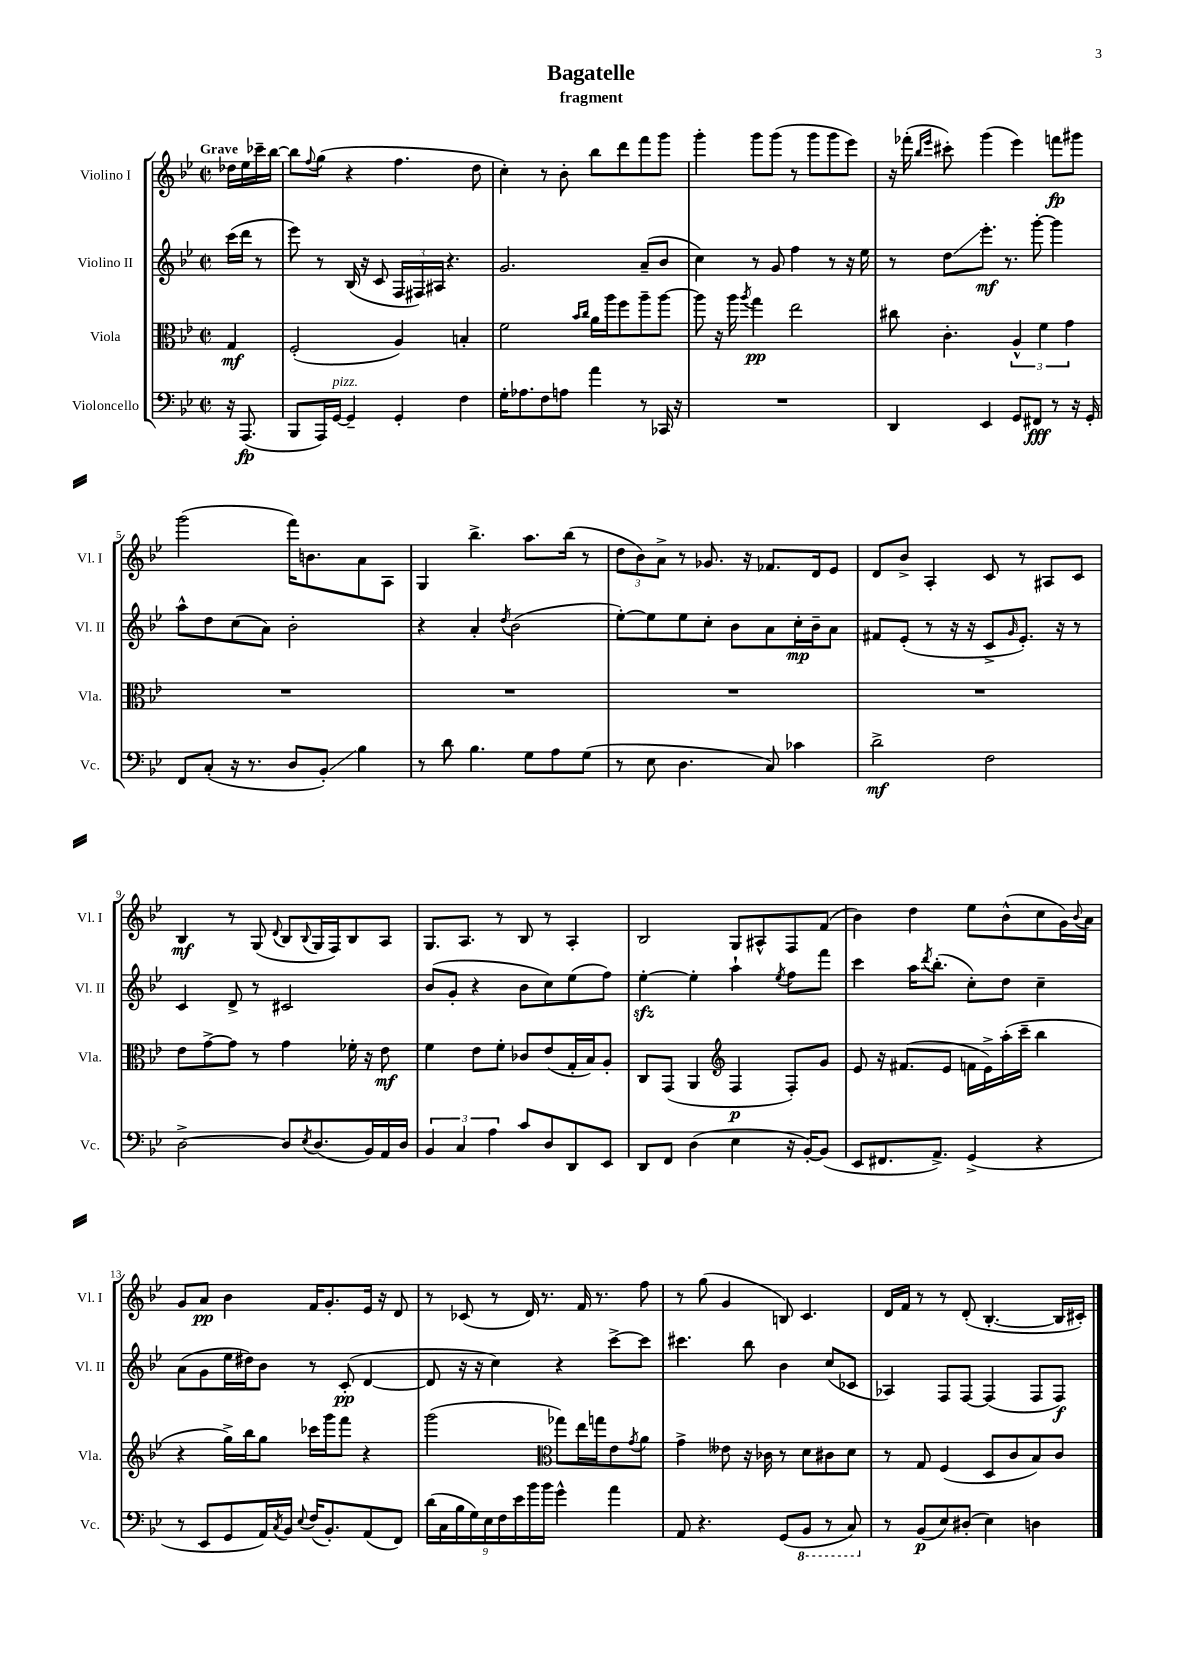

**kern	**kern	**kern	**kern
*staff4	*staff3	*staff2	*staff1
*clefF4	*clefC3	*clefG2	*clefG2
*k[b-e-]	*k[b-e-]	*k[b-e-]	*k[b-e-]
*M2/2	*M2/2	*M2/2	*M2/2
*met(c|)	*met(c|)	*met(c|)	*met(c|)
16r	4G	(16ccc	16dd-
(8.AAA	.	16ddd	16ee-
.	.	8r	16ccc-~
.	.	.	[16bb-
=	=	=	=
8BBB-	(2F'	8eee-)	8bb-]
.	.	.	8qqff
16AAA)	.	8r	(8gg
[16GG	.	.	.
4GG~]	.	(16B-	4r
.	.	16r	.
.	.	8c	.
4GG'	4A)	24F	4.ff
.	.	24F#)	.
.	.	24A#	.
.	.	4.r	.
4F	4B'	.	.
.	.	.	8dd
=	=	=	=
16G'	2f	2.g	4cc')
8.A-	.	.	.
8F	.	.	8r
8A	.	.	8b-'
.	16qqb-	.	.
.	16qqcc	.	.
4a	16a	.	8bb-
.	16aa	.	.
.	8ff	.	8ddd
8r	8aa~	(8a~	8fff
16CC-	[8aa	8b-	8ggg
16r	.	.	.
=	=	=	=
1r	8aa]	4cc)	4ggg'
.	16r	.	.
.	16aa	.	.
.	8qaa	.	.
.	4gg	8r	8ggg
.	.	8g	(8ggg
.	2ee-	4ff	8r
.	.	.	8ggg
.	.	8r	8ggg
.	.	16r	8eee-)
.	.	16ee-	.
=	=	=	=
4DD	8cc#	8r	16r
.	.	.	(16fff-'
.	.	.	16qqbb-
.	.	.	16qqeee-
.	4.c'	8dd	8ccc#')
4EE-	.	8.eee-'	(4ggg
.	.	8.r	.
8GG	6A^^	.	4eee-)
8FF#	.	[8ggg'	.
.	6f	.	.
8r	.	4ggg]	8fff
.	6g	.	.
16r	.	.	8ggg#
16GG'	.	.	.
=	=	=	=
8FF	1r	8aa^^	(2ggg
(8C'	.	8dd	.
16r	.	(8cc	.
8.r	.	.	.
.	.	8a)	.
8D	.	2b-'	16fff)
.	.	.	8.b
8BB-')	.	.	.
4B-	.	.	8a
.	.	.	8A
=	=	=	=
8r	1r	4r	4G
8d	.	.	.
4.B-	.	4a'	4.bb-^
.	.	8qdd	.
.	.	(2b-	.
8G	.	.	8.aa
8A	.	.	.
.	.	.	(16bb-
(8G	.	.	8r
=	=	=	=
8r	1r	[8ee-')	12dd
.	.	.	12b-)
8E-	.	8ee-]	.
.	.	.	12a^
4.D	.	8ee-	8r
.	.	8cc'	8.g-
.	.	8b-	.
.	.	.	16r
8C)	.	8a	8.f-
4c-	.	16cc'	.
.	.	16b-~	16d
.	.	8a	8e-
=	=	=	=
2d^	1r	8f#	8d
.	.	(8e-'	8b-^
.	.	8r	4A'
.	.	16r	.
.	.	16r	.
2F	.	8c^	8c
.	.	16qqg	.
.	.	8.e-')	8r
.	.	.	8A#
.	.	16r	.
.	.	8r	8c
=	=	=	=
[2D^	8e-	4c	4B-
.	[8g^	.	.
.	8g]	8d^	8r
.	8r	8r	(8G
.	.	.	8qqd
8D]	4g	2c#	8B-
8qE-	.	.	8qqB-
(8.D	.	.	16G
.	.	.	16F)
.	16f-'	.	8B-
16BB-)	16r	.	.
16AA	8e-	.	8A
16D	.	.	.
=	=	=	=
6BB-	4f	(8b-	8.G
.	.	8g'	.
6C	.	.	.
.	.	.	8.A
.	8e-	4r	.
6A	.	.	.
.	8f'	.	8r
8c	8c-	8b-	8B-
8D	(8e-	8cc)	8r
8DD	16G'	(8ee-	4A'
.	16B-)	.	.
8EE-	8A'	8ff)	.
=	=	=	=
8DD	8C	[4ee-'	2B-
8FF	(8GG	.	.
(4D	4AA	4ee-']	.
*	*clefG2	*	*
4E-	4F	4aa`	8G
.	.	.	8A#^^
.	.	8qee-	.
16r	8F')	8ff	8F
[16BB-')	.	.	.
(8BB-]	8g	8fff	(8f
=	=	=	=
8EE-	8e-	4ccc	4b-)
8.FF#	16r	.	.
.	(8.f#	.	.
.	.	16aa	4dd
.	.	8qddd	.
8.AA^)	.	(8.bb-'	.
.	8e-	.	.
(4GG^	16f	8cc')	8ee-
.	16e-^)	.	.
.	(16aa'	8dd	(8b-^^
.	16ccc~	.	.
4r	4bb-	4cc~	8cc
.	.	.	16g)
.	.	.	8qqb-
.	.	.	16a
=	=	=	=
8r	4r	(8a	8g
8EE-	.	8g	8a
8GG	16gg^)	16ee-	4b-
.	16bb-	16dd#)	.
16AA)	8gg	8b-	.
8qC	.	.	.
16BB-	.	.	.
8qqE-	.	.	.
(16F	16ccc-	8r	16f
8.BB-')	16ggg	.	8.g'
.	8fff	(8c'	.
(8AA	4r	[4d	16e-
.	.	.	16r
8FF)	.	.	8d
=	=	=	=
(18d	(2ggg	8d]	8r
18C	.	.	.
18B-	.	.	.
.	.	16r	(8c-
18G)	.	.	.
.	.	16r	.
18E-	.	.	.
.	.	4cc)	8r
18F	.	.	.
18e-	.	.	.
.	.	.	16d)
18b-	.	.	.
.	.	.	8.r
18b-	.	.	.
*	*clefC3	*	*
4g^^	8gg-)	4r	.
.	16ee-	.	16f
.	16gg	.	8.r
4a	8e-	[8ccc^	.
.	8qg	.	.
.	8a	8ccc]	8ff
=	=	=	=
8AA	4g^	4.ccc#	8r
4.r	.	.	(8gg
.	8e--	.	4g
.	16r	8bb-	.
.	16c-	.	.
(8GG	8r	4b-	8B)
8BBB-	8d	.	4.c
8r	8c#	(8cc	.
8CC)	8d	8c-	.
=	=	=	=
8r	8r	4A-)	16d
.	.	.	16f
(8BB-	8G	.	8r
8E-)	(4F	8F	8r
(8D#'	.	[8F	(8d'
4E-)	8D	(4F]	[4.B-'
.	8c	.	.
4D	8B-)	8F	.
.	8c	8F)	16B-]
.	.	.	16c#')
==	==	==	==
*-	*-	*-	*-
